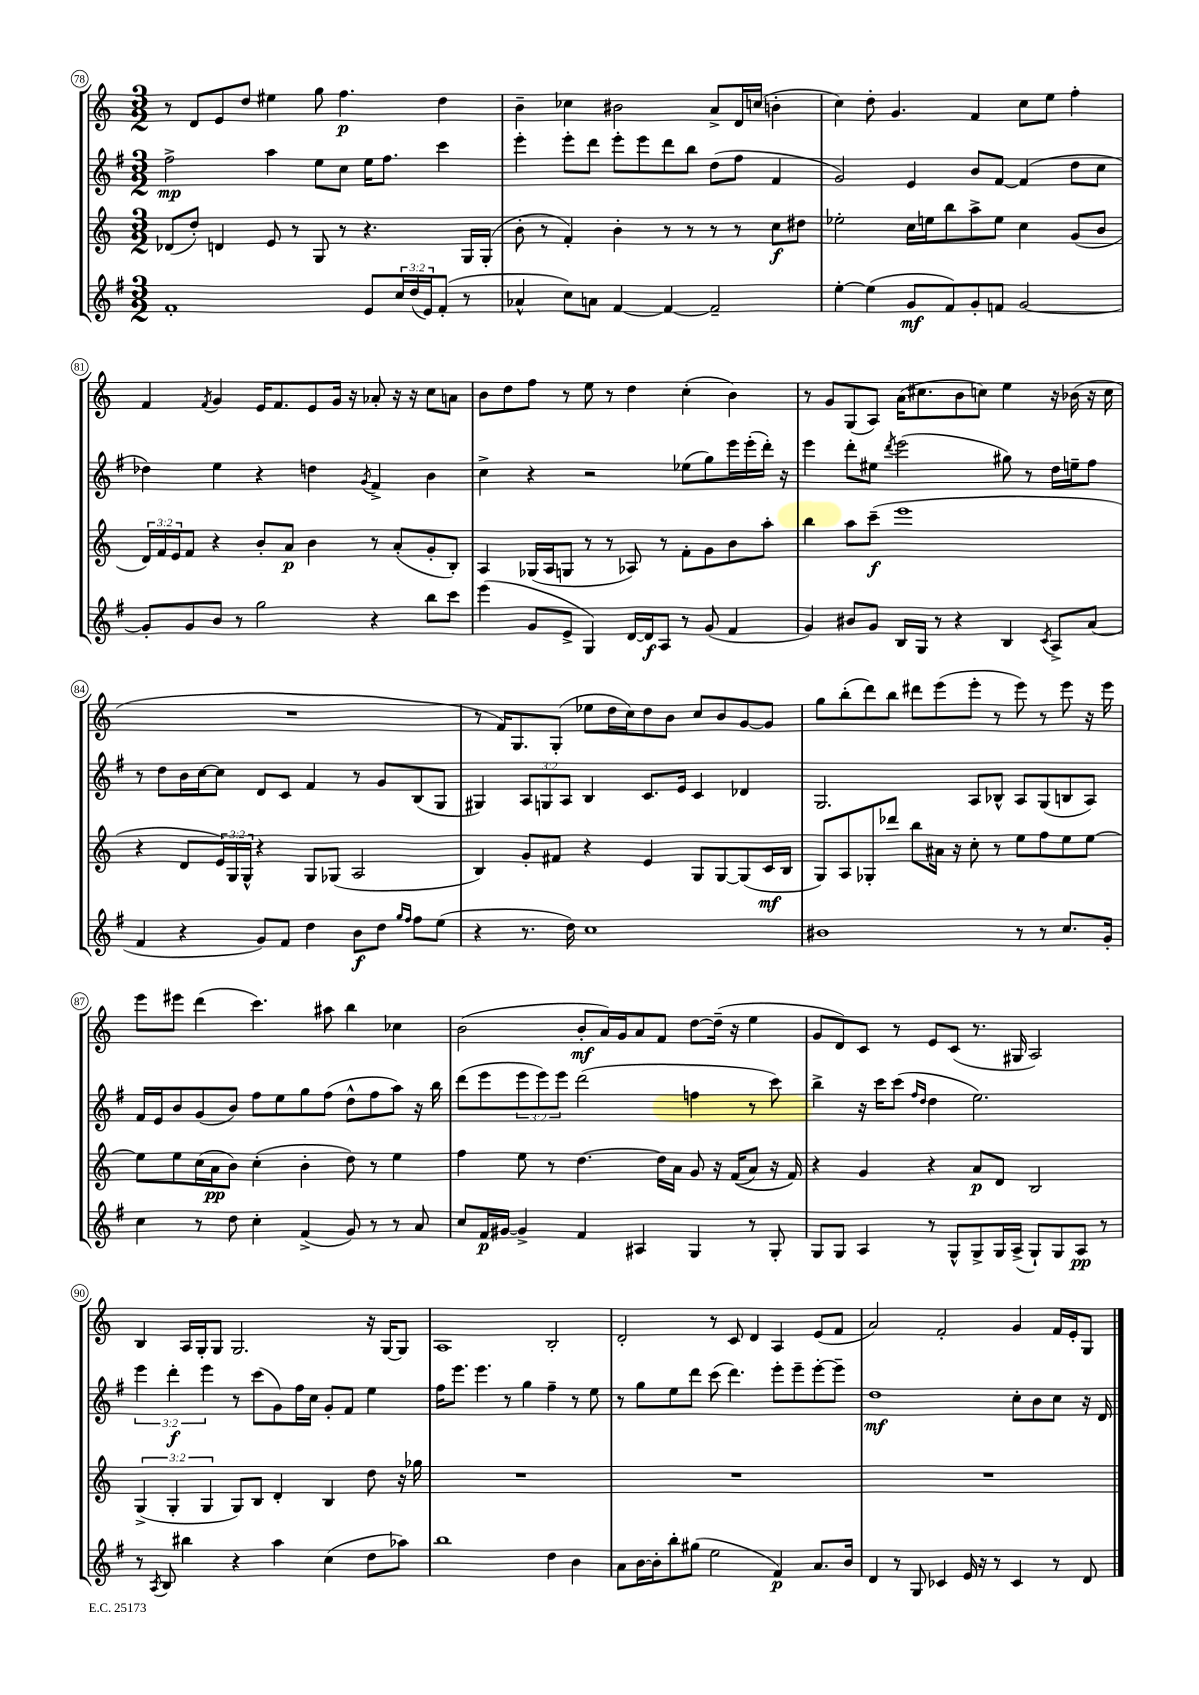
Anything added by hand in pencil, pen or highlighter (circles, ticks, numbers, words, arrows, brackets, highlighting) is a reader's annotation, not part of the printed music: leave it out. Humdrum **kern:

**kern	**kern	**kern	**kern
*staff4	*staff3	*staff2	*staff1
*clefG2	*clefG2	*clefG2	*clefG2
*k[f#]	*k[]	*k[f#]	*k[]
*M3/2	*M3/2	*M3/2	*M3/2
1f#'	(8d-/L	2ff#^\	8r
.	8dd'/J)	.	8d/L
.	4d/	.	8e/
.	.	.	8dd/J
.	8e/	4aa\	4ee#\
.	8r	.	.
.	8G/	8ee\L	8gg\
.	8r	8cc\J	4.ff\
8e/L	4.r	16ee\LK	.
.	.	8.ff#\J	.
24cc/L	.	.	.
(24dd/	.	.	.
24e/J)	.	.	.
(8f#'/J	.	4ccc\	4dd\
8r	16G/LL	.	.
.	(16G'/JJ	.	.
=	=	=	=
4a-^^/	8b'\	4eee'\	4b~\
.	8r	.	.
8cc\L)	4f'/)	8eee'\L	4cc-\
8a\J	.	8ddd\J	.
[4f#/	4b'\	8eee'\L	2b#\
.	.	8eee\	.
4f#/_	8r	8ddd\	.
.	8r	8bb\J	.
2f#~/]	8r	(8dd\L	8a^/L
.	8r	8ff#\J	16d/L
.	.	.	(16cc/JJ
.	8cc\L	4f#/	4b'\
.	8dd#\J	.	.
=	=	=	=
[4ee'\	2ee-'\	2g/)	4cc\)
(4ee\]	.	.	8dd'\
.	.	.	4.g/
8g/L	16cc\LL	4e/	.
.	16ee\J	.	.
8f#/)	8bb\	.	.
8g'/	8aa^\	8b/L	4f/
8f/J	8ee\J	[8f#/J	.
[2g/	4cc\	(4f#/]	8cc\L
.	.	.	8ee\J
.	(8g/L	8dd\L	4ff'\
.	8b/J	8cc\J	.
=	=	=	=
8g'/]L	24d/LL)	4dd-\)	4f/
.	24f/	.	.
.	24e/J	.	.
8g/	8f/J	.	.
.	.	.	8qf/
8b/J	4r	4ee\	4g/
8r	.	.	.
2gg\	8b'/L	4r	16e/LK
.	.	.	8.f/
.	8a/J	.	.
.	4b\	4dd\	8e/
.	.	.	16g/Jk
.	.	.	16r
.	.	8qg/	.
4r	8r	4f#^/	8a-'/
.	(8a'/L	.	16r
.	.	.	16r
8bb\L	8g'/	4b\	8cc\L
8ccc\J	8B'/J)	.	8a\J
=	=	=	=
(4eee\	4A/	4cc^\	8b\L
.	.	.	8dd\
8g/L	(16G-/LL	4r	8ff\J
.	16A/J	.	.
8e^/J	8G/J	.	8r
4G/)	8r	2r	8ee\
.	8r	.	8r
[16d/LL	8A-/)	.	4dd\
16d/]J	.	.	.
8A/J	8r	.	.
8r	8f'\L	(8ee-\L	(4cc'\
(8g/	8g\	8gg\)	.
4f#/	8b\	16eee\L	4b\)
.	.	(16eee'\	.
.	8aa'\J	16ddd'\JJ)	.
.	.	16r	.
=	=	=	=
4g/)	4bb\	4eee\	8r
.	.	.	8g/L
8b#/L	8aa\L	8ddd'\L	(8G/
8g/J	(8ccc~\J	8ee#\J	8A/J)
.	.	8qddd/	.
16B/LL	1eee	(2eee\	(16a\LK
16G/JJ	.	.	8.cc#\
8r	.	.	.
4r	.	.	8b\
.	.	.	8cc\J)
4B/	.	8gg#\)	4ee\
.	.	8r	.
8qc/	.	.	.
8A^/L	.	16dd\LL	16r
.	.	16ee~\J	(16b-\
(8a/J	.	8ff#\J	16r
.	.	.	16cc\
=	=	=	=
4f#/	4r	8r	1.r
.	.	8dd\L	.
4r	8d/L	16b\L	.
.	.	[16cc\J	.
.	24e/L)	8cc\]J	.
.	24G/	.	.
.	24G^^/JJ	.	.
8g/L)	4r	8d/L	.
8f#/J	.	8c/J	.
4dd\	8G/L	4f#/	.
.	(8G-/J	.	.
8b\L	2A/	8r	.
8dd\J	.	8g/L	.
16qqgg/LL	.	.	.
16qqff#/JJ	.	.	.
8ff#\L	.	(8B/	.
(8ee\J	.	8G/J	.
=	=	=	=
4r	4B/)	4G#/)	8r
.	.	.	16f/LK)
.	.	.	8.G/
8.r	8g'/L	12A/L	.
.	.	12G/	.
.	8f#/J	.	(8G'/J
.	.	12A/J	.
16dd\)	.	.	.
1cc	4r	4B/	8ee-\L
.	.	.	16dd\L
.	.	.	16cc\J)
.	4e/	8.c/L	8dd\
.	.	.	8b\J
.	.	16e/Jk	.
.	8G/L	4c/	8cc/L
.	[8G/	.	8b/
.	(8G/]	4d-/	[8g/
.	16c/L	.	8g/]J
.	16B/JJ	.	.
=	=	=	=
1b#	8G/L)	2.G/	8gg\L
.	8A/	.	(8bb'\
.	8G-'/	.	8ddd\)
.	8ddd-/J	.	8bb\J
.	8bb\L	.	8ddd#\L
.	16a#\Jk	.	(8eee\
.	16r	.	.
.	8cc'\	8A/L	8eee'\J
.	8r	8B-^^/J	8r
8r	8ee\L	8A/L	8eee\)
8r	8ff\	(8G/	8r
8.cc/L	8ee\	8B/	8eee\
.	[8ee\J	8A/J)	16r
16g'/Jk	.	.	16eee\
=	=	=	=
4cc\	8ee\]L	16f#/LL	8eee\L
.	.	16e/J	.
.	8ee\	8b/	8eee#\J
8r	(16cc\L	(8g/	(4ddd\
.	16a\J	.	.
8dd\	8b\J)	8b/J)	.
4cc'\	(4cc'\	8ff#\L	4.ccc\)
.	.	8ee\	.
(4f#^/	4b'\	8gg\	.
.	.	(8ff#\J	8aa#\
8g/)	8dd\)	8dd^^\L	4bb\
8r	8r	8ff#\	.
8r	4ee\	8aa\J)	4cc-\
8a/	.	16r	.
.	.	16bb\	.
=	=	=	=
8cc/L	4ff\	(8ddd\L	(2b\
16f#/L	.	8eee\	.
[16g#/JJ	.	.	.
4g#^/]	8ee\	12eee\	.
.	.	12eee\)	.
.	8r	.	.
.	.	12eee\J	.
4f#/	[4.dd\	(2ddd\	8b'/L
.	.	.	16a/L)
.	.	.	16g/J
4A#/	.	.	8a/
.	16dd\]LL	.	8f/J
.	16a\JJ	.	.
4G/	8g/	4ff\	[8dd\L
.	16r	.	(16dd~\]Jk
.	&((16f/LK	.	16r
8r	8a/J)	8r	4ee\
8G'/	16r	8ccc\)	.
.	16f/&)	.	.
=	=	=	=
8G/L	4r	4bb^\	8g/L
8G/J	.	.	8d/)
4A/	4g/	16r	8c/J
.	.	16ccc\LK	.
.	.	(8ccc\J	8r
.	.	16qqff#/LL	.
.	.	16qqdd/JJ	.
8r	4r	4dd\	8e/L
8G^^/L	.	.	(8c/J
8G^/	8a/L	2.ee\)	8.r
16G/L	8d/J	.	.
(16A^/JJ	.	.	16G#/
8G`/L)	2B/	.	2A/)
8G/	.	.	.
8A/J	.	.	.
8r	.	.	.
=	=	=	=
8r	(6G^/	6eee\	4B/
8qA/	.	.	.
8B/	.	.	.
.	6G'/	6ddd'\	.
4bb#\	.	.	16A/LL
.	.	.	16G'/J
.	6G/	6eee\	.
.	.	.	8G/J
4r	8G/L)	8r	2.G/
.	8B/J	(8ccc\L	.
4aa\	4d'/	8g\)	.
.	.	16ff#\L	.
.	.	16cc\JJ	.
(4cc\	4B/	8g'/L	.
.	.	8f#/J	.
8dd\L	8dd\	4ee\	16r
.	.	.	[16G/LK
8aa-\J)	16r	.	8G/]J
.	16gg-\	.	.
=	=	=	=
1bb	1.r	16ff#\LK	1A
.	.	8.eee\J	.
.	.	4.eee\	.
.	.	8r	.
.	.	4gg\	.
4dd\	.	4ff#~\	2B'/
4b\	.	8r	.
.	.	8ee\	.
=	=	=	=
8a\L	1.r	8r	2d'/
[16b\L	.	8gg\L	.
16b'\]J	.	.	.
8bb'\	.	8ee\	.
(8gg#\J	.	8ddd\J	.
2ee\	.	(8ccc\	8r
.	.	4.ddd\)	8c/
.	.	.	4d/
4f#/)	.	8eee'\L	4A/
.	.	8eee~\	.
8.a/L	.	[8eee'\	(8e/L
.	.	8eee~\]J	8f/J
16b/Jk	.	.	.
=	=	=	=
4d/	1.r	1dd	2a/)
8r	.	.	.
8G/	.	.	.
4c-/	.	.	2f'/
16e/	.	.	.
16r	.	.	.
8r	.	.	.
4c-/	.	8cc'\L	4g/
.	.	8b\	.
8r	.	8cc\J	16f/LL
.	.	.	16e'/J
8d/	.	16r	8G/J
.	.	16d/	.
==	==	==	==
*-	*-	*-	*-
